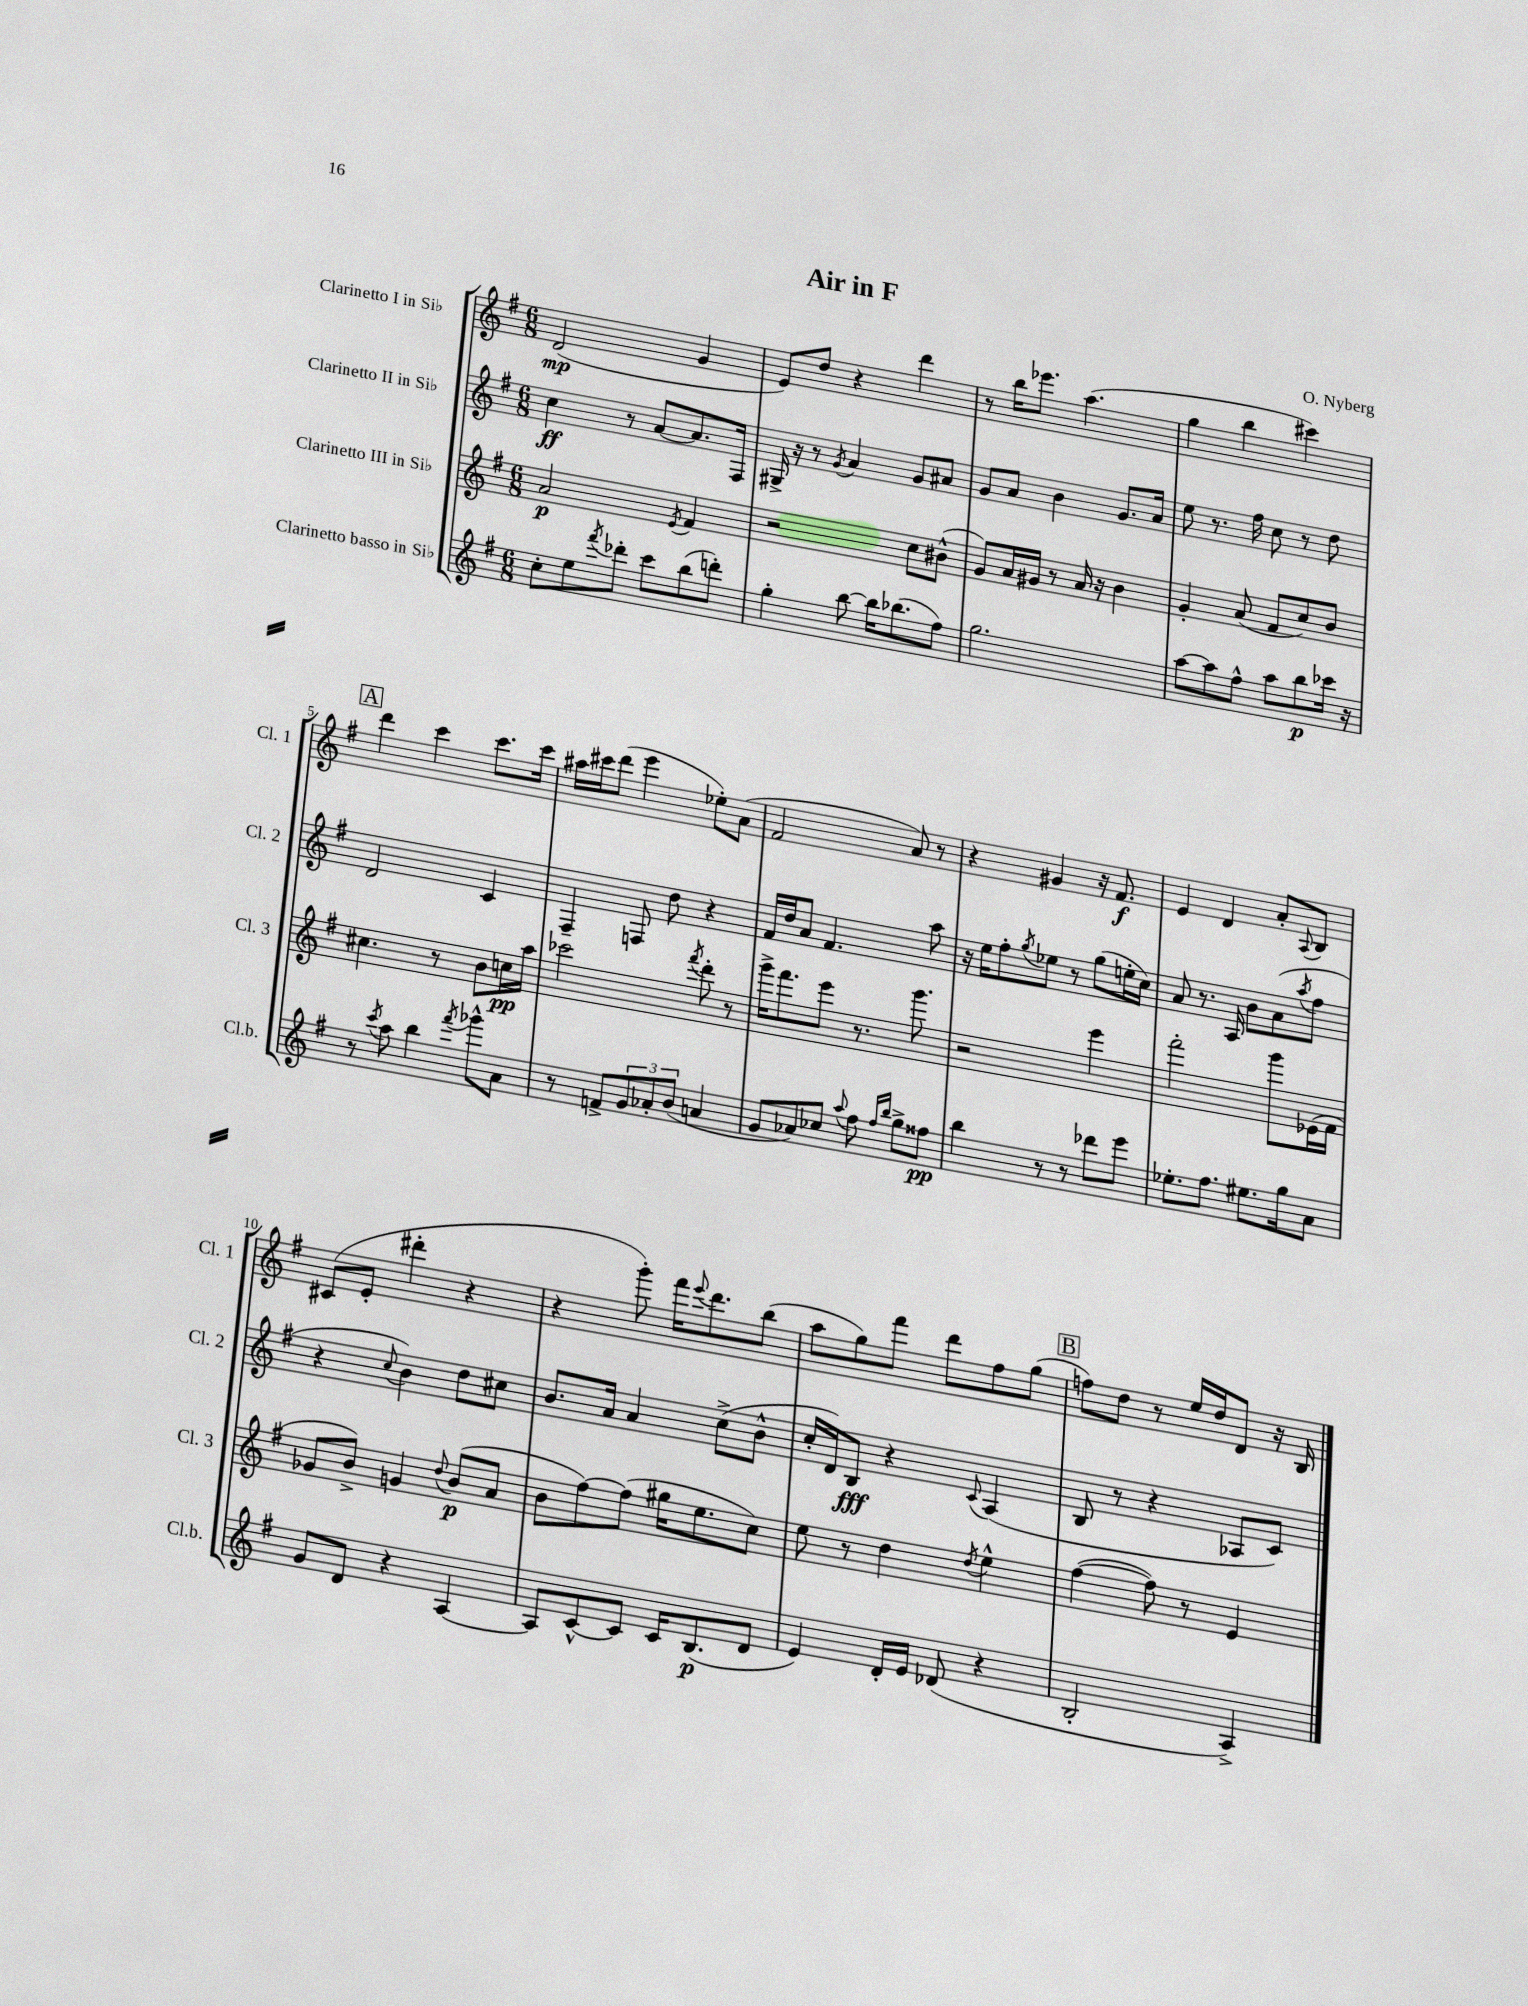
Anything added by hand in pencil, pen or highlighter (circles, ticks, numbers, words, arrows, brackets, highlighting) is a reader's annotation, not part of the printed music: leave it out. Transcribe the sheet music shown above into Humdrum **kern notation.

**kern	**dynam	**kern	**dynam	**kern	**dynam	**kern	**dynam
*part4	*part4	*part3	*part3	*part2	*part2	*part1	*part1
*staff4	*staff4	*staff3	*staff3	*staff2	*staff2	*staff1	*staff1
*I"Clarinetto basso in Si♭	*	*I"Clarinetto III in Si♭	*	*I"Clarinetto II in Si♭	*	*I"Clarinetto I in Si♭	*
*I'Cl.b.	*	*I'Cl. 3	*	*I'Cl. 2	*	*I'Cl. 1	*
*clefG2	*	*clefG2	*	*clefG2	*	*clefG2	*
*k[f#]	*	*k[f#]	*	*k[f#]	*	*k[f#]	*
*M6/8	*	*M6/8	*	*M6/8	*	*M6/8	*
=1	=1	=1	=1	=1	=1	=1	=1
8cc'\L	.	2a/	p	4cc\	ff	(2d/	mp
8ee\	.	.	.	.	.	.	.
8qfff#/	.	.	.	.	.	.	.
8ddd-X'\J	.	.	.	8r	.	.	.
8ccc\L	.	.	.	[8a/L	.	.	.
.	.	8qe/	.	.	.	.	.
(8bb\	.	4f#/	.	8.a/]	.	4g/	.
8dddn'\J)	.	.	.	.	.	.	.
.	.	.	.	16F#/Jk	.	.	.
=2	=2	=2	=2	=2	=2	=2	=2
4gg'\	.	2r	.	16G#X^/	.	8e/L)	.
.	.	.	.	16r	.	.	.
.	.	.	.	8r	.	8dd/J	.
.	.	.	.	8qg/	.	.	.
[8bb\	.	.	.	4a/	.	4r	.
16bb\KL]	.	.	.	.	.	.	.
(8.bb-X\	.	.	.	.	.	.	.
.	.	8cc\L	.	8g/L	.	4ddd\	.
8ff#\J)	.	(8b#X^^\J	.	8a#X/J	.	.	.
=3	=3	=3	=3	=3	=3	=3	=3
2.gg\	.	8g/L)	.	8g/L	.	8r	.
.	.	16a/L	.	8a/J	.	16bb\KL	.
.	.	16g#X/JJ	.	.	.	8.eee-X\J	.
.	.	8r	.	4b\	.	.	.
.	.	16a/	.	.	.	(4.aa\	.
.	.	16r	.	.	.	.	.
.	.	4b\	.	8.g/L	.	.	.
.	.	.	.	16a/Jk	.	.	.
=4	=4	=4	=4	=4	=4	=4	=4
[8aa\L	.	4g'/	.	8ee\	.	4gg\	.
8aa\]	.	.	.	8.r	.	.	.
8ff#^^\J	.	(8a/	.	.	.	4bb\	.
.	.	.	.	16ff#\	.	.	.
8aa\L	.	8f#/L	.	8cc\	.	.	.
8bb\	p	8cc/)	.	8r	.	4ccc#X\)	.
16ccc-X\Jk	.	8b/J	.	8dd\	.	.	.
16r	.	.	.	.	.	.	.
!!LO:LB:g=z
!!LO:REH:place=s1:t=A
=5	=5	=5	=5	=5	=5	=5	=5
8r	.	4.cc#X\	.	2d/	.	4ddd\	.
8qccc/	.	.	.	.	.	.	.
8aa\	.	.	.	.	.	.	.
4bb\	.	.	.	.	.	4ccc\	.
.	.	8r	.	.	.	.	.
8qfff#/	.	.	.	.	.	.	.
8ggg-X^^\L	.	8b\L	.	4c/	.	8.ccc\L	.
8a\J	.	16ccn\L	pp	.	.	.	.
.	.	16aa\JJ	.	.	.	16ccc\Jk	.
=6	=6	=6	=6	=6	=6	=6	=6
8r	.	2ccc-X\	.	4F#~/	.	16aa#X\LL	.
.	.	.	.	.	.	16ccc#X\J	.
8fn^/L	.	.	.	.	.	(8ddd\J	.
12g/	.	.	.	8Fn/	.	4eee\	.
12a-X'/	.	.	.	.	.	.	.
.	.	.	.	8dd\	.	.	.
(12b/J	.	.	.	.	.	.	.
.	.	8qfff#/	.	.	.	.	.
4an/	.	8ddd'\	.	4r	.	8ee-X'\L)	.
.	.	8r	.	.	.	(8a\J	.
=7	=7	=7	=7	=7	=7	=7	=7
8g/L	.	16ggg^\KL	.	16f#/LL	.	2f#/	.
.	.	8.fff#\	.	16dd/J	.	.	.
8a-X/)	.	.	.	8a/J	.	.	.
8cc-X/J	.	8eee\J	.	4.f#/	.	.	.
8qqaa/	.	.	.	.	.	.	.
8ff#\	.	8.r	.	.	.	.	.
16qqff#/LL	.	.	.	.	.	.	.
16qqbb/JJ	.	.	.	.	.	.	.
8gg^\L	.	.	.	.	.	8a/)	.
.	.	8.ggg\	.	.	.	.	.
8ff##X\J	pp	.	.	8aa\	.	8r	.
=8	=8	=8	=8	=8	=8	=8	=8
4bb\	.	2r	.	16r	.	4r	.
.	.	.	.	16ee\KL	.	.	.
.	.	.	.	8ff#'\	.	.	.
.	.	.	.	8qgg/	.	.	.
8r	.	.	.	8ee-X\J	.	4g#X/	.
8r	.	.	.	8r	.	.	.
8ddd-X\L	.	4eee\	.	(8gg\L	.	16r	.
.	.	.	.	.	.	8.f#/	f
8eee\J	.	.	.	16een'\L	.	.	.
.	.	.	.	16cc\JJ)	.	.	.
=9	=9	=9	=9	=9	=9	=9	=9
8.ee-X'\L	.	2fff#'\	.	8a/	.	4e/	.
.	.	.	.	8.r	.	.	.
8.ff#\J	.	.	.	.	.	.	.
.	.	.	.	.	.	4d/	.
.	.	.	.	16A/	.	.	.
8.ee#X\L	.	.	.	8b\L	.	.	.
.	.	8ggg\L	.	(8a\	.	8a'/L	.
16gg\k	.	.	.	.	.	.	.
.	.	.	.	8qaa/	.	8qqA/	.
8a\J	.	(16e-X\L	.	8ff#\J	.	8B/J	.
.	.	16f#\JJ	.	.	.	.	.
!!LO:LB:g=z
=10	=10	=10	=10	=10	=10	=10	=10
8g/L	.	8g-X/L	.	4r	.	(8c#X/L	.
8d/J	.	8b^/J)	.	.	.	8e'/J	.
.	.	.	.	8qqcc/	.	.	.
4r	.	4gn/	.	4b\)	.	4ddd#X'\	.
.	.	8qqdd/	.	.	.	.	.
[4A/	.	(8b/L	p	8dd\L	.	4r	.
.	.	8a/J	.	8cc#X\J	.	.	.
=11	=11	=11	=11	=11	=11	=11	=11
8A/L]	.	8b\L	.	8.b/L	.	4r	.
[8c^^/	.	[8ff#\)	.	.	.	.	.
.	.	.	.	16a/Jk	.	.	.
8c/J]	.	(8ff#\J]	.	4a/	.	8ggg'\)	.
16c/KL	.	16gg#X\KL	.	.	.	16fff#\KL	.
.	.	.	.	.	.	8qqeee/	.
(8.B/	p	8.ee\	.	.	.	8.ddd\	.
.	.	.	.	(8cc^\L	.	.	.
8d/J	.	8cc\J)	.	8b^^\J	.	(8bb\J	.
=12	=12	=12	=12	=12	=12	=12	=12
4e/)	.	8ee\	.	16cc'/LL	.	8aa\L	.
.	.	.	.	16d/J)	.	.	.
.	.	8r	.	8B/J	fff	8gg\)	.
16d'/LL	.	4dd\	.	4r	.	8fff#\J	.
16e/JJ	.	.	.	.	.	.	.
(8d-X/	.	.	.	.	.	8ddd\L	.
.	.	8qdd/	.	8qqc/	.	.	.
4r	.	4ee^^\	.	(4A/	.	8ff#\	.
.	.	.	.	.	.	(8gg\J	.
!!LO:REH:place=s1:t=B
=13	=13	=13	=13	=13	=13	=13	=13
2B'/	.	([4ff#\	.	8B/	.	8ffn\L)	.
.	.	.	.	8r	.	8dd\J	.
.	.	8ff#\])	.	4r	.	8r	.
.	.	8r	.	.	.	16ee/LL	.
.	.	.	.	.	.	16dd/J	.
4A^/)	.	4e/	.	8A-X/L	.	8d/J	.
.	.	.	.	8c/J)	.	16r	.
.	.	.	.	.	.	16B/	.
==	==	==	==	==	==	==	==
*-	*-	*-	*-	*-	*-	*-	*-
